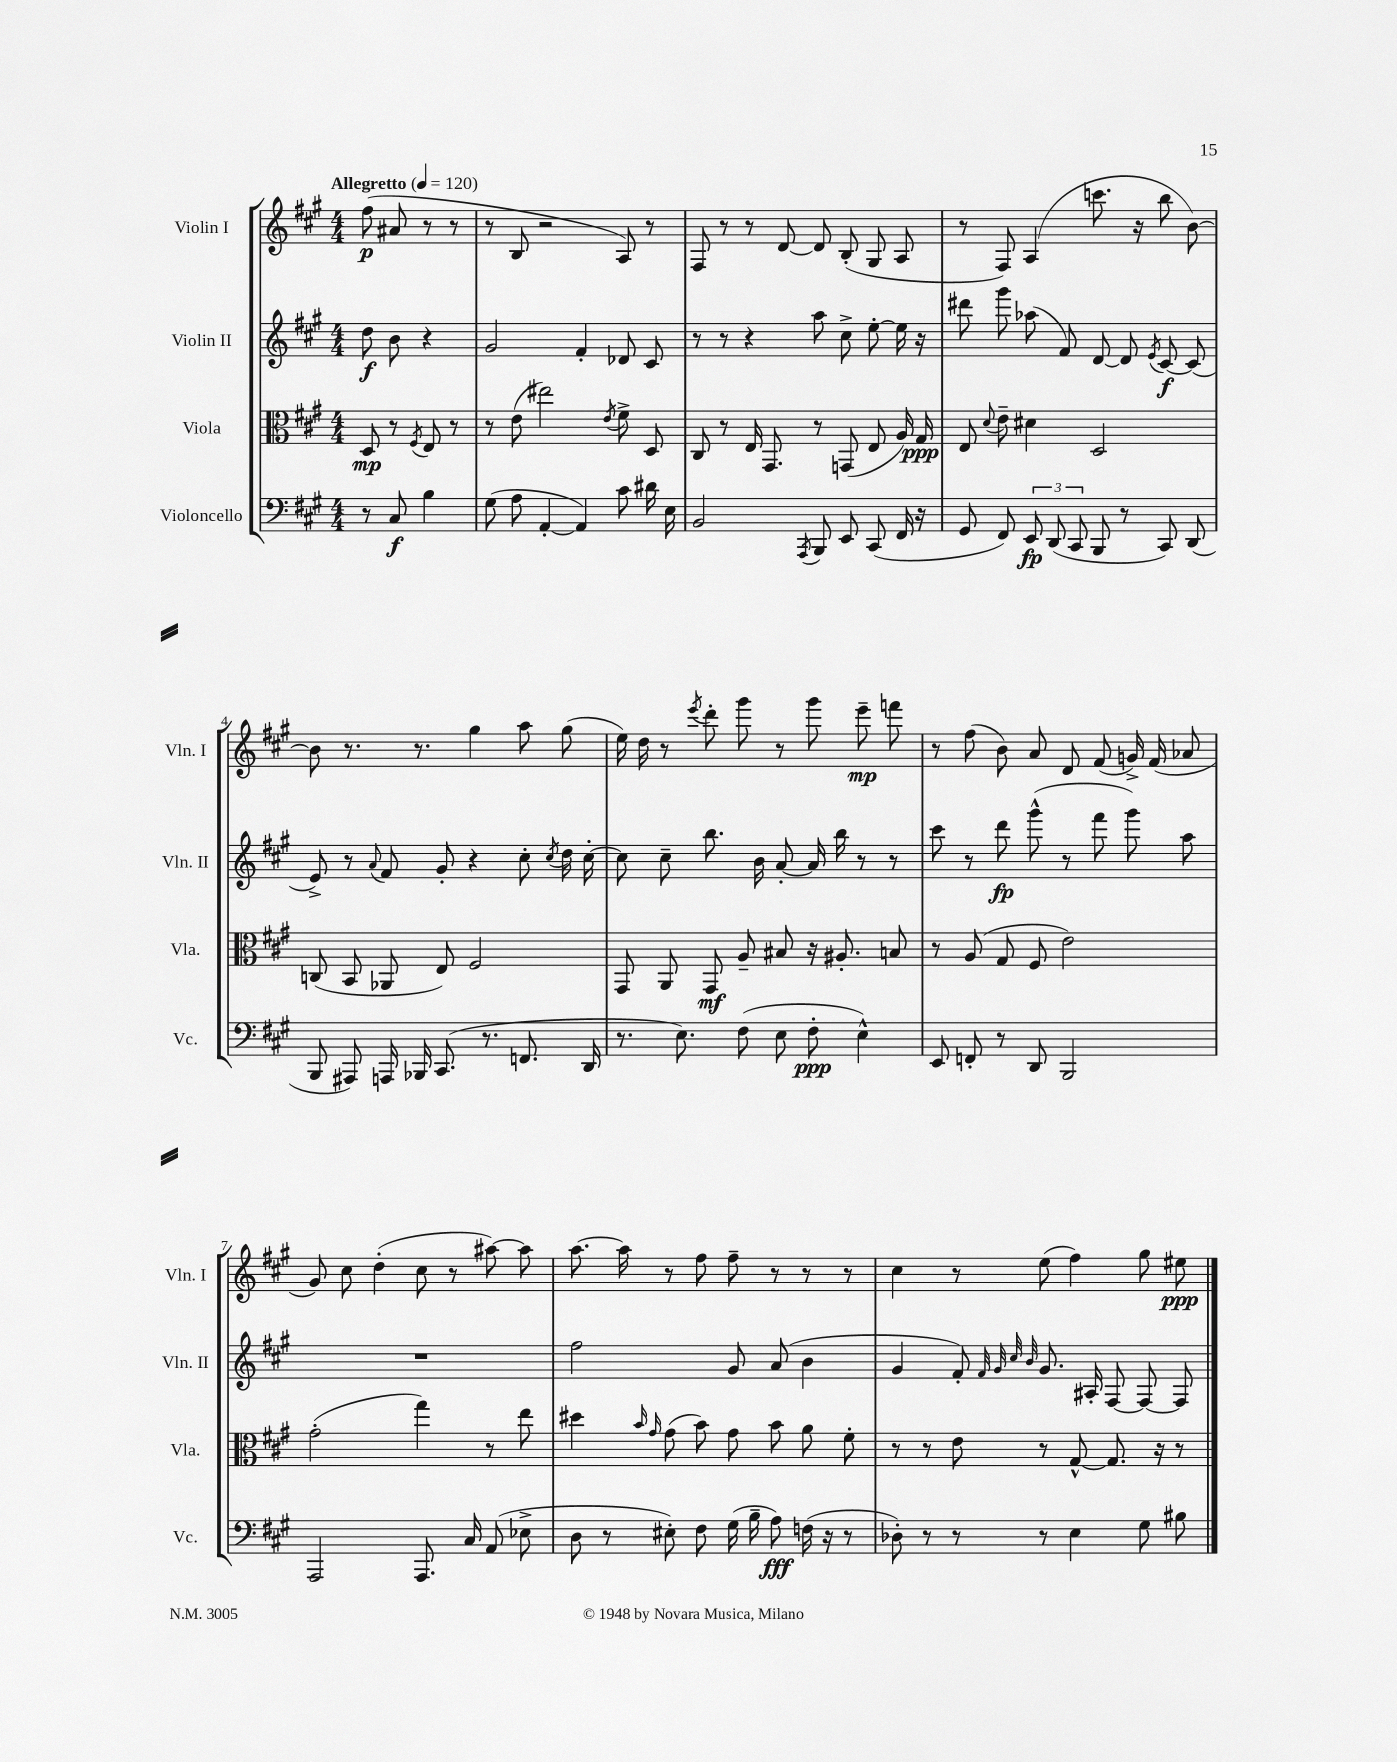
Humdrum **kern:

**kern	**kern	**kern	**kern
*staff4	*staff3	*staff2	*staff1
*clefF4	*clefC3	*clefG2	*clefG2
*k[f#c#g#]	*k[f#c#g#]	*k[f#c#g#]	*k[f#c#g#]
*M4/4	*M4/4	*M4/4	*M4/4
*MM120	*MM120	*MM120	*MM120
8r	8D	8dd	(8ff#
8C#	8r	8b	8a#
.	8qF#	.	.
4B	8E	4r	8r
.	8r	.	8r
=	=	=	=
(8G#	8r	2g#	8r
8A	(8e	.	8B
[4AA'	2ee#)	.	2r
4AA])	.	4f#'	.
.	8qe	.	.
8c#	8f#^	8d-	8A)
16d#	8D	8c#	8r
16E	.	.	.
=	=	=	=
2BB	8C#	8r	8F#
.	8r	8r	8r
.	16E	4r	8r
.	8.GG#	.	.
.	.	.	[8d
8qAAA	.	.	.
8BBB	8r	8aa	8d]
8EE	(8GG	8cc#^	(8B'
(8CC#	8E	[8ee'	8G#
16FF#	16A)	16ee]	8A
16r	16G#	16r	.
=	=	=	=
8GG#	8E	8ddd#	8r
.	8qqd	.	.
8FF#)	8e~	8ggg#	8F#)
12EE	4d#	(8aa-	(4A
(12DD	.	.	.
.	.	8f#)	.
12CC#	.	.	.
8BBB	2D	[8d	8.ccc
8r	.	8d]	.
.	.	.	16r
.	.	8qe	.
8CC#)	.	[8c#	8bb
(8DD	.	(8c#]	[8b)
=	=	=	=
8BBB	(8C	8e^)	8b]
8AAA#)	8BB	8r	8.r
.	.	8qqa	.
16AAA	8AA-	8f#	.
16BBB-	.	.	8.r
(8.CC#	8E)	8g#'	.
.	2F#	4r	4gg#
8.r	.	.	.
8.FF	.	8cc#'	8aa
.	.	8qcc#	.
.	.	16dd	(8gg#
16DD	.	[16cc#'	.
=	=	=	=
8.r	8GG#	8cc#]	16ee)
.	.	.	16dd
.	8AA	8cc#~	8r
8.E)	.	.	.
.	.	.	8qeee
.	8GG#	8.bb	8ddd'
(8F#	8A~	.	8ggg#
.	.	16b	.
8E	8B#	[8a'	8r
8F#'	16r	16a]	8ggg#
.	8.A#'	16bb	.
4E^^)	.	8r	8eee~
.	8B	8r	8fff
=	=	=	=
8EE	8r	8ccc#	8r
8FF'	(8A	8r	(8ff#
8r	8G#	8ddd	8b)
8DD	8F#	(8ggg#^^	8a
2BBB	2e)	8r	8d
.	.	8fff#	(8f#
.	.	8ggg#)	16g^)
.	.	.	(16f#
.	.	8aa	8a-
=	=	=	=
2AAA	(2g#'	1r	8g#)
.	.	.	8cc#
.	.	.	(4dd'
8.AAA	4gg#)	.	8cc#
.	.	.	8r
16C#	.	.	.
(8AA	8r	.	[8aa#)
8E-^	8ee	.	8aa#]
=	=	=	=
8D	4dd#	2ff#	[8.aa
8r	.	.	.
.	.	.	16aa]
.	16qqb	.	.
.	16qqg#	.	.
8E#')	(8g#	.	8r
8F#	8b)	.	8ff#
(16G#	8g#	8g#	8ff#~
16B~	.	.	.
8A)	8b	(8a	8r
(16F	8a	4b	8r
16r	.	.	.
8r	8f#'	.	8r
=	=	=	=
8D-')	8r	4g#	4cc#
8r	8r	.	.
8r	8e	8f#')	8r
.	.	32qqf#	.
.	.	32qqg#	.
.	.	32qqcc#	.
.	.	32qqb	.
8r	8r	8.g#	(8ee
4E	[8G#^^	.	4ff#)
.	.	16A#'	.
.	8.G#]	[8F#	.
8G#	.	8F#_	8gg#
.	16r	.	.
8B#	8r	8F#]	8ee#
==	==	==	==
*-	*-	*-	*-
